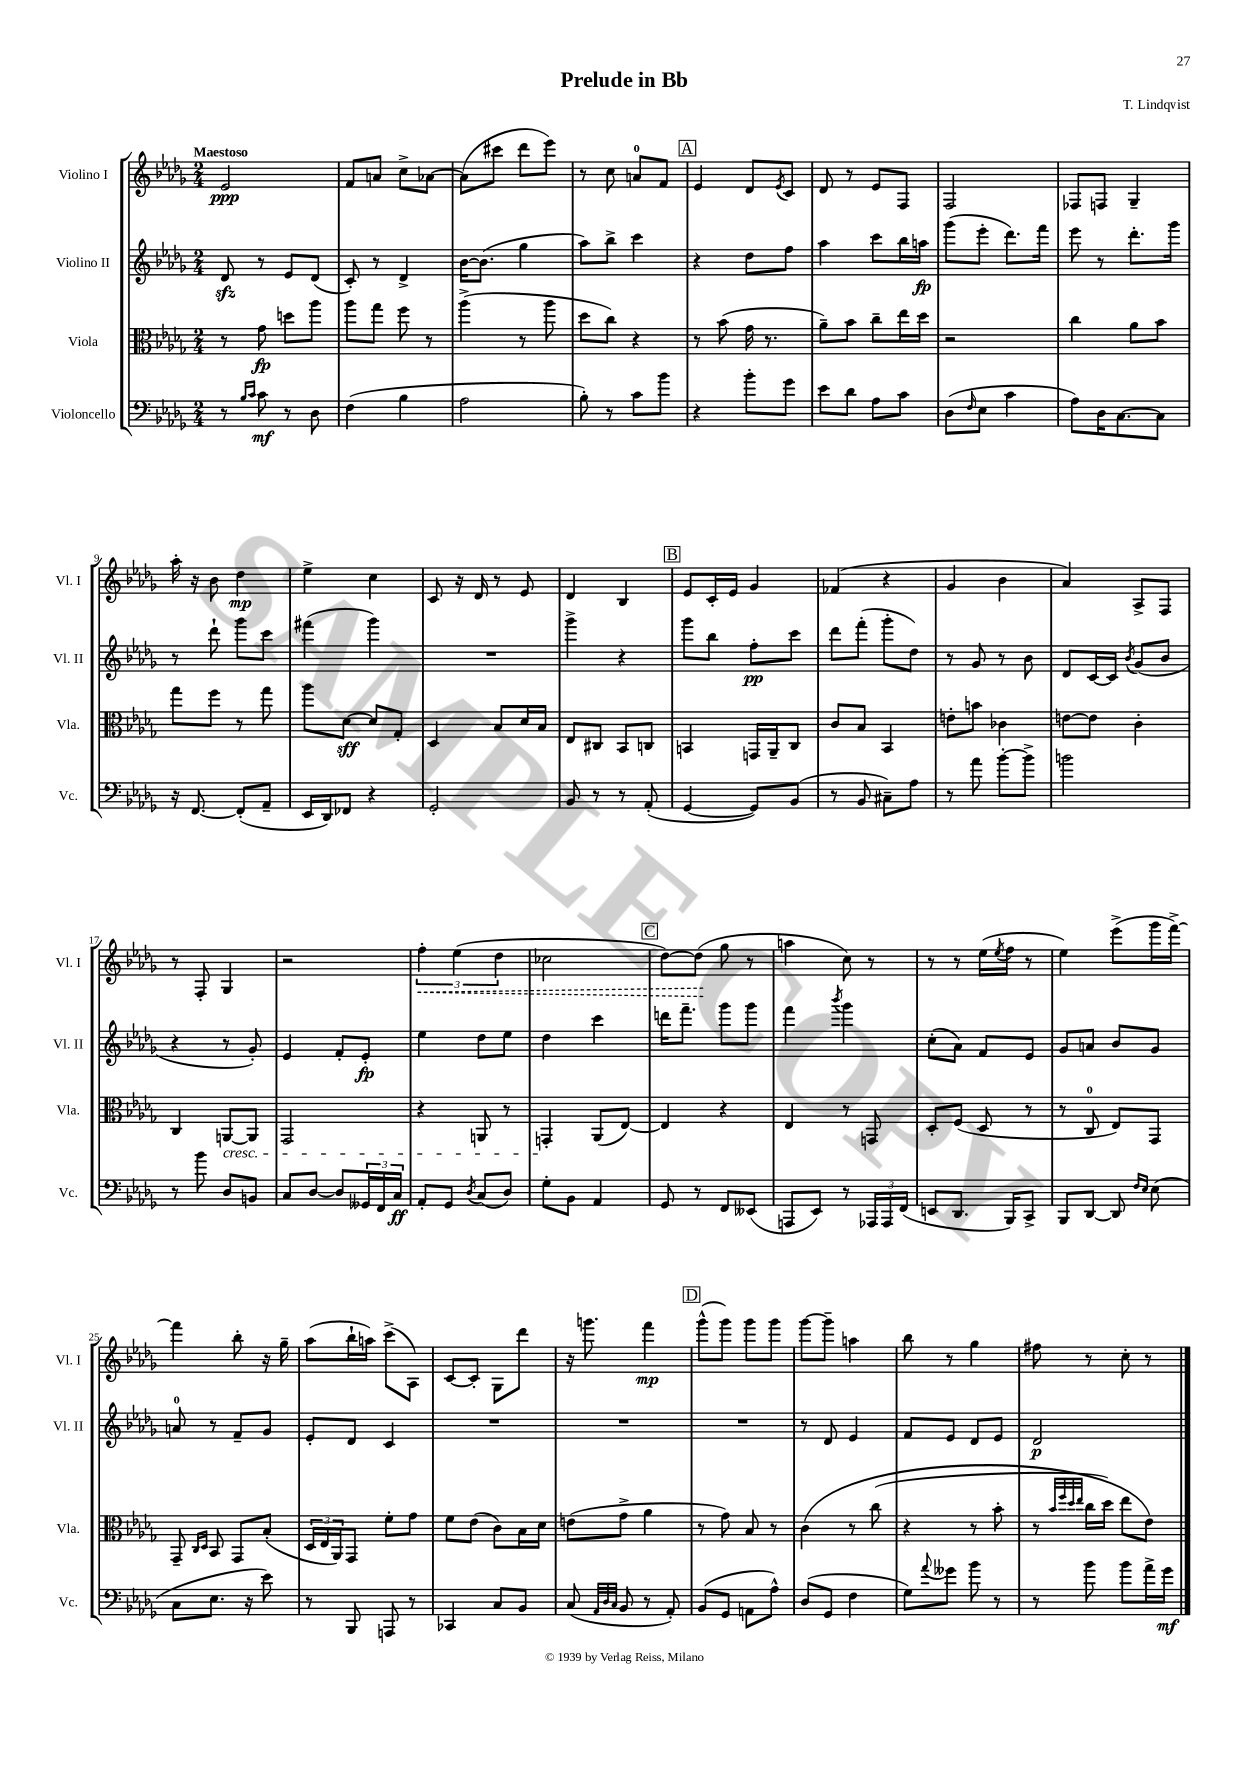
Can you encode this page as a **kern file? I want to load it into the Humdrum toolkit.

**kern	**dynam	**kern	**dynam	**kern	**dynam	**kern	**dynam
*part4	*part4	*part3	*part3	*part2	*part2	*part1	*part1
*staff4	*staff4	*staff3	*staff3	*staff2	*staff2	*staff1	*staff1
*I"Violoncello	*	*I"Viola	*	*I"Violino II	*	*I"Violino I	*
*I'Vc.	*	*I'Vla.	*	*I'Vl. II	*	*I'Vl. I	*
*clefF4	*	*clefC3	*	*clefG2	*	*clefG2	*
*k[b-e-a-d-g-]	*	*k[b-e-a-d-g-]	*	*k[b-e-a-d-g-]	*	*k[b-e-a-d-g-]	*
*M2/4	*	*M2/4	*	*M2/4	*	*M2/4	*
=1	=1	=1	=1	=1	=1	=1	=1
!	!	!	!	!	!	!LO:TX:a:B:t=Maestoso	!
8r	.	8r	.	8d-zz/	.	2e-/	ppp
16qqB-/LL	.	.	.	.	.	.	.
16qqc/JJ	.	.	.	.	.	.	.
8c\	mf	8g-\	fp	8r	.	.	.
8r	.	8ddn\L	.	8e-/L	.	.	.
8D-\	.	8aa-\J	.	(8d-/J	.	.	.
=2	=2	=2	=2	=2	=2	=2	=2
(4F\	.	8aa-\L	.	8c'/)	.	8f/L	.
.	.	8gg-\J	.	8r	.	8an/J	.
4B-\	.	8ff\	.	4d-^/	.	8cc^\L	.
.	.	8r	.	.	.	[8a-X\J	.
=3	=3	=3	=3	=3	=3	=3	=3
2A-\	.	(4aa-^\	.	[16b-\KL	.	(8a-\L]	.
.	.	.	.	(8.b-\J]	.	.	.
.	.	.	.	.	.	8ccc#X\J	.
.	.	8r	.	4gg-\	.	8ddd-\L	.
.	.	8aa-\	.	.	.	8eee-\J)	.
=4	=4	=4	=4	=4	=4	=4	=4
8B-'\)	.	8dd-\L	.	8aa-\L)	.	8r	.
8r	.	8cc\J)	.	8bb-^\J	.	8cc\	.
8c\L	.	4r	.	4ccc\	.	8an/L	.
8b-\J	.	.	.	.	.	8f/J	.
!!LO:REH:place=s1:t=A
=5	=5	=5	=5	=5	=5	=5	=5
4r	.	8r	.	4r	.	4e-/	.
.	.	(8b-\	.	.	.	.	.
8b-'\L	.	16g-\	.	8dd-\L	.	8d-/L	.
.	.	8.r	.	.	.	.	.
.	.	.	.	.	.	8qe-/	.
8g-\J	.	.	.	8ff\J	.	8c/J	.
=6	=6	=6	=6	=6	=6	=6	=6
8e-\L	.	8a-~\L)	.	4aa-\	.	8d-/	.
8d-\J	.	8b-\J	.	.	.	8r	.
8A-\L	.	8cc~\L	.	8ccc\L	.	8e-/L	.
8c\J	.	16ee-\L	.	16bb-\L	.	8F/J	.
.	.	16dd-\JJ	.	16aan\JJ	fp	.	.
=7	=7	=7	=7	=7	=7	=7	=7
(8D-\L	.	2r	.	(8ggg-\L	.	2F/	.
16qqF/	.	.	.	.	.	.	.
8E-\J	.	.	.	8eee-'\J	.	.	.
4c\	.	.	.	8.ddd-\L)	.	.	.
.	.	.	.	16fff\Jk	.	.	.
=8	=8	=8	=8	=8	=8	=8	=8
8A-\L)	.	4cc\	.	8eee-\	.	8F-X/L	.
16D-\K	.	.	.	8r	.	8Fn/J	.
[8.C\	.	.	.	.	.	.	.
.	.	8a-\L	.	8.ddd-'\L	.	4G-~/	.
8C\J]	.	8b-\J	.	.	.	.	.
.	.	.	.	16ggg-\Jk	.	.	.
!!LO:LB:g=z
=9	=9	=9	=9	=9	=9	=9	=9
16r	.	8gg-\L	.	8r	.	16aa-'\	.
[8.FF/	.	.	.	.	.	16r	.
.	.	8ff\J	.	8ddd-`\	.	8b-\	.
(8FF'/L]	.	8r	.	8ggg-\L	.	4dd-\	mp
8AA-~/J	.	8gg-\	.	8ccc\J	.	.	.
=10	=10	=10	=10	=10	=10	=10	=10
16EE-/LL	.	8aa-\L	.	(4fff#X\	.	4ee-^\	.
16DD-/J)	.	.	.	.	.	.	.
8FF-X/J	.	[8d-\J	sff	.	.	.	.
4r	.	8d-/L]	.	4ggg-\)	.	4cc\	.
.	.	8G-'/J	.	.	.	.	.
=11	=11	=11	=11	=11	=11	=11	=11
2GG-'/	.	4D-/	.	2r	.	8c/	.
.	.	.	.	.	.	16r	.
.	.	.	.	.	.	16d-/	.
.	.	8B-/L	.	.	.	8r	.
.	.	16d-/L	.	.	.	8e-/	.
.	.	16B-/JJ	.	.	.	.	.
=12	=12	=12	=12	=12	=12	=12	=12
8BB-/	.	8E-/L	.	4ggg-^\	.	4d-/	.
8r	.	8C#X/J	.	.	.	.	.
8r	.	8BB-/L	.	4r	.	4B-/	.
(8AA-'/	.	8Cn/J	.	.	.	.	.
!!LO:REH:place=s1:t=B
=13	=13	=13	=13	=13	=13	=13	=13
[4GG-/	.	4BBn/	.	8ggg-\L	.	8e-/L	.
.	.	.	.	8bb-\J	.	16c'/L	.
.	.	.	.	.	.	16e-/JJ	.
8GG-/L])	.	16GGn/LL	.	8ff'\L	pp	4g-/	.
.	.	16AA-~/J	.	.	.	.	.
(8BB-/J	.	8C/J	.	8ccc\J	.	.	.
=14	=14	=14	=14	=14	=14	=14	=14
8r	.	8c/L	.	8ddd-\L	.	(4f-X/	.
8BB-/	.	8B-/J	.	(8fff'\J	.	.	.
8C#X~\L)	.	4BB-/	.	8ggg-'\L	.	4r	.
8A-\J	.	.	.	8dd-\J)	.	.	.
=15	=15	=15	=15	=15	=15	=15	=15
8r	.	8en'\L	.	8r	.	4g-/	.
8a-\	.	8bn\J	.	8g-/	.	.	.
[8b-'\L	.	4c-X\	.	8r	.	4b-\	.
8b-^\J]	.	.	.	8b-\	.	.	.
=16	=16	=16	=16	=16	=16	=16	=16
2bn\	.	[8en\L	.	8d-/L	.	4a-/)	.
.	.	8e\J]	.	[16c/L	.	.	.
.	.	.	.	16c/JJ]	.	.	.
.	.	.	.	8qb-/	.	.	.
.	.	4c'\	.	(8g-/L	.	8A-^/L	.
.	.	.	.	8b-/J	.	8F/J	.
!!LO:LB:g=z
=17	=17	=17	=17	=17	=17	=17	=17
8r	.	4C/	.	4r	.	8r	.
8b-\	.	.	.	.	.	8F'/	.
!	!	!LO:TX:b:i:t=cresc.	!	!	!	!	!
8D-/L	.	[8AAn/L	.	8r	.	4G-/	.
8BBn/J	.	8AA/J]	.	8g-'/)	.	.	.
=18	=18	=18	=18	=18	=18	=18	=18
8C/L	.	2GG-/	.	4e-/	.	2r	.
[8D-/J	.	.	.	.	.	.	.
8D-/L]	.	.	.	8f'/L	.	.	.
24GG--X/L	.	.	.	8e-'/J	fp	.	.
24FF/	.	.	.	.	.	.	.
24C/JJ	ff	.	.	.	.	.	.
=19	=19	=19	=19	=19	=19	=19	=19
!	!	!	!	!	!	!	!LO:HP:b
8AA-'/L	.	4r	.	4ee-\	.	6ff'\	<
8GG-/J	.	.	.	.	.	.	.
.	.	.	.	.	.	(6ee-\	.
8qD-/	.	.	.	.	.	.	.
(8C/L	.	8AAn/	.	8dd-\L	.	.	.
.	.	.	.	.	.	6dd-\	.
8D-/J)	.	8r	.	8ee-\J	.	.	.
=20	=20	=20	=20	=20	=20	=20	=20
8G-'\L	.	4GGn'/	.	4dd-\	.	2cc-X\	.
8BB-\J	.	.	.	.	.	.	.
4AA-/	.	(8AA-/L	.	4ccc\	.	.	.
.	.	[8E-/J)	.	.	.	.	.
!!LO:REH:place=s1:t=C
=21	=21	=21	=21	=21	=21	=21	=21
8GG-/	.	4E-/]	.	16dddn\KL	.	[8dd-\L)	.
.	.	.	.	8.fff~\J	.	.	.
8r	.	.	.	.	.	(8dd-\J]	.
8FF/L	.	4r	.	8ggg-\L	.	8gg-\	[
(8EE--X/J	.	.	.	8ggg-\J	.	8r	.
=22	=22	=22	=22	=22	=22	=22	=22
8AAAn/L	.	4E-/	.	4fff\	.	4aan\	.
8EE-/J)	.	.	.	.	.	.	.
.	.	.	.	8qbbb-/	.	.	.
8r	.	8r	.	4ggg-\	.	8cc\)	.
24AAA-X/LL	.	8GGn/	.	.	.	8r	.
24AAA-/	.	.	.	.	.	.	.
(24FF/JJ	.	.	.	.	.	.	.
=23	=23	=23	=23	=23	=23	=23	=23
8EEn/L	.	8D-'/L	.	(8cc'\L	.	8r	.
8.DD-/J	.	(8F/J	.	8a-\J)	.	8r	.
.	.	8D-/	.	8f/L	.	(16ee-\LL	.
.	.	.	.	.	.	8qee-/	.
16BBB-/KL)	.	.	.	.	.	16ff\JJ	.
8CC^/J	.	8r	.	8e-/J	.	8r	.
=24	=24	=24	=24	=24	=24	=24	=24
8BBB-/L	.	8r	.	8g-/L	.	4ee-\)	.
[8DD-/J	.	8C/	.	8an/J	.	.	.
8DD-/]	.	8E-/L)	.	8b-/L	.	(8eee-^\L	.
16qqF/LL	.	.	.	.	.	.	.
16qqE-/JJ	.	.	.	.	.	.	.
(8E-\	.	8GG-/J	.	8g-/J	.	16ggg-\L	.
.	.	.	.	.	.	[16fff^\JJ)	.
!!LO:LB:g=z
=25	=25	=25	=25	=25	=25	=25	=25
8C\L	.	8GG-~/	.	8an/	.	4fff\]	.
.	.	16qqC/LL	.	.	.	.	.
.	.	16qqD-/JJ	.	.	.	.	.
8.E-\J	.	8BB-/	.	8r	.	.	.
.	.	8GG-/L	.	8f~/L	.	8bb-'\	.
16r	.	.	.	.	.	.	.
8e-\)	.	(8B-'/J	.	8g-/J	.	16r	.
.	.	.	.	.	.	16gg-~\	.
=26	=26	=26	=26	=26	=26	=26	=26
8r	.	24D-/LL	.	8e-'/L	.	(8aa-\L	.
.	.	24E-/	.	.	.	.	.
.	.	24AA-/J)	.	.	.	.	.
8BBB-/	.	8GG-/J	.	8d-/J	.	16bb-`\L	.
.	.	.	.	.	.	16aan\JJ)	.
8AAAn/	.	8f'\L	.	4c/	.	(8ccc^\L	.
8r	.	8g-\J	.	.	.	8A-\J)	.
=27	=27	=27	=27	=27	=27	=27	=27
4CC-X/	.	8f\L	.	2r	.	[8c/L	.
.	.	(8e-\J	.	.	.	8c'/J]	.
8C/L	.	8c\L)	.	.	.	8G-\L	.
8BB-/J	.	16B-\L	.	.	.	8ddd-\J	.
.	.	16d-\JJ	.	.	.	.	.
=28	=28	=28	=28	=28	=28	=28	=28
(8C/	.	(8en\L	.	2r	.	16r	.
.	.	.	.	.	.	8.gggn\	.
32qqAA-/LLL	.	.	.	.	.	.	.
32qqD-/	.	.	.	.	.	.	.
32qqC/JJJ	.	.	.	.	.	.	.
8BB-/	.	8g-^\J	.	.	.	.	.
8r	.	4a-\	.	.	.	4fff\	mp
8AA-'/)	.	.	.	.	.	.	.
!!LO:REH:place=s1:t=D
=29	=29	=29	=29	=29	=29	=29	=29
(8BB-/L	.	8r	.	2r	.	(8ggg-^^\L	.
8GG-/J	.	8g-\)	.	.	.	8ggg-\J)	.
8AAn\L	.	8B-/	.	.	.	8ggg-\L	.
8A-^^\J)	.	8r	.	.	.	8ggg-\J	.
=30	=30	=30	=30	=30	=30	=30	=30
(8D-/L	.	(4c\	.	8r	.	[8ggg-\L	.
8GG-/J	.	.	.	8d-/	.	8ggg-~\J]	.
4F\	.	8r	.	4e-/	.	4aan\	.
.	.	(8cc\	.	.	.	.	.
=31	=31	=31	=31	=31	=31	=31	=31
8G-\L)	.	4r	.	8f/L	.	8bb-\	.
8qqa-/	.	.	.	.	.	.	.
8g--X\J	.	.	.	8e-/J	.	8r	.
8b-\	.	8r	.	8d-/L	.	4gg-\	.
8r	.	8b-'\	.	8e-/J	.	.	.
=32	=32	=32	=32	=32	=32	=32	=32
8r	.	8r	.	2d-/	p	8ff#X\	.
.	.	32qqb-/LLL	.	.	.	.	.
.	.	32qqff/	.	.	.	.	.
.	.	32qqdd-/	.	.	.	.	.
.	.	32qqee-/JJJ	.	.	.	.	.
8b-\	.	16cc\LL	.	.	.	8r	.
.	.	16dd-\JJ)	.	.	.	.	.
8b-\L	.	8ee-\L	.	.	.	8cc'\	.
16a-^\L	.	8e-\J)	.	.	.	8r	.
16g-\JJ	mf	.	.	.	.	.	.
==	==	==	==	==	==	==	==
*-	*-	*-	*-	*-	*-	*-	*-
